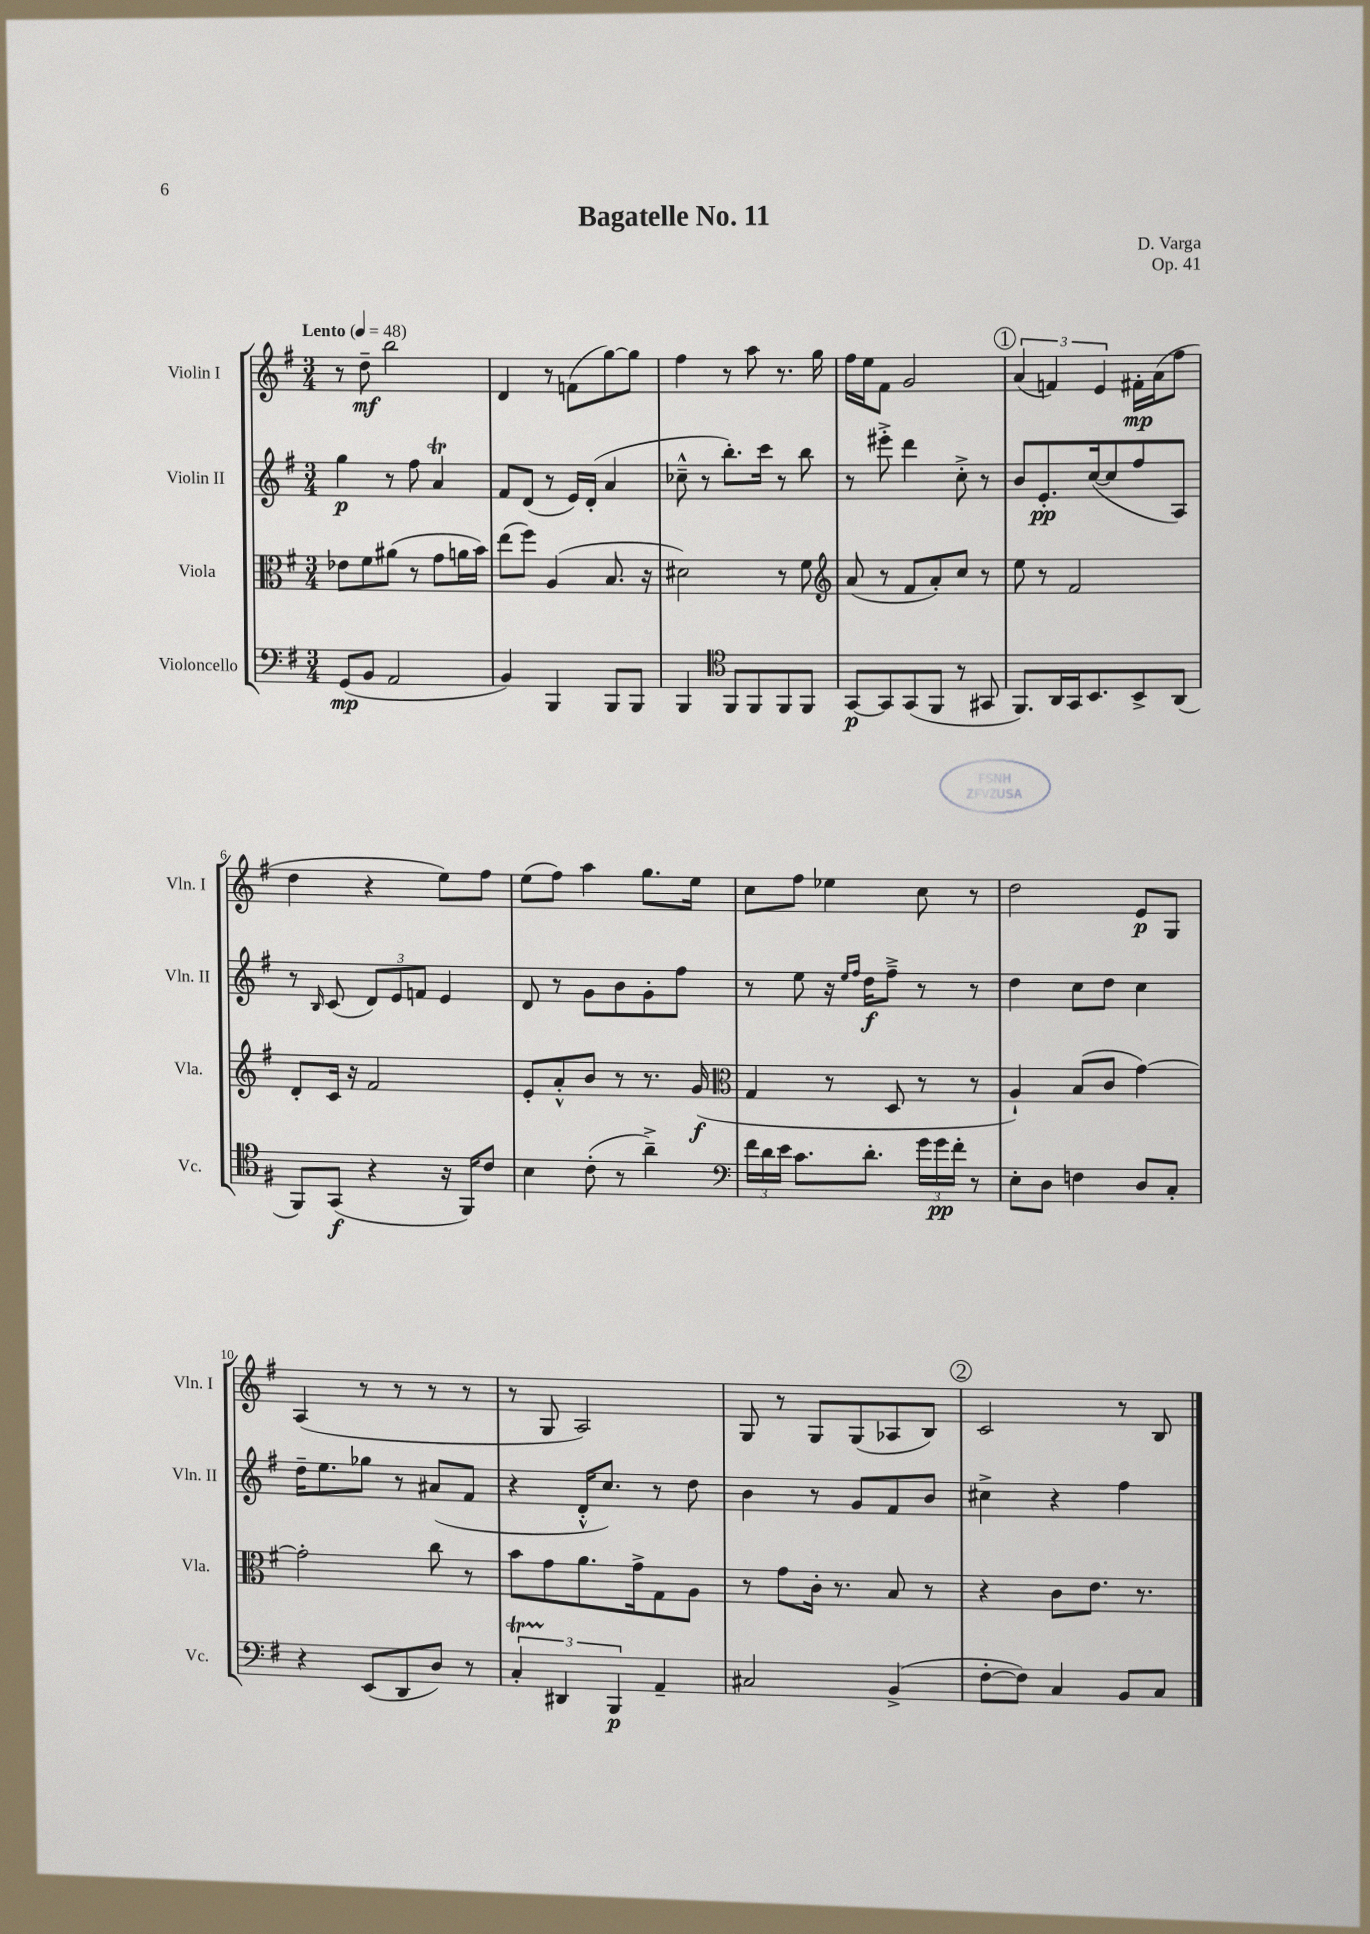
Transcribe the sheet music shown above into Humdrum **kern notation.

**kern	**kern	**kern	**kern
*staff4	*staff3	*staff2	*staff1
*clefF4	*clefC3	*clefG2	*clefG2
*k[f#]	*k[f#]	*k[f#]	*k[f#]
*M3/4	*M3/4	*M3/4	*M3/4
*MM48	*MM48	*MM48	*MM48
(8GG	8e-	4gg	8r
8BB	8f#	.	8dd~
2AA	(8a#	8r	2bb
.	8r	8ff#	.
.	8g	4a	.
.	16a	.	.
.	16b)	.	.
=	=	=	=
4BB)	(8ee	8f#	4d
.	8ff#)	(8d	.
4BBB	(4A	8r	8r
.	.	16e)	(8f
.	.	(16d'	.
8BBB	8.B	4a	[8gg)
8BBB	.	.	8gg]
.	16r	.	.
=	=	=	=
4BBB	2d#)	8cc-~^^	4ff#
.	.	8r	.
*clefC4	*	*	*
8FF#	.	8.bb')	8r
8FF#	.	.	8aa
.	.	16ccc	.
8FF#	8r	8r	8.r
8FF#	8f#	8bb	.
.	.	.	16gg
=	=	=	=
*	*clefG2	*	*
[8GG	(8a	8r	16ff#
.	.	.	16ee
8GG]	8r	8eee#'^	8f#
(8GG	8f#	4ddd	2g
8FF#	8a')	.	.
8r	8cc	8cc'^	.
8GG#	8r	8r	.
=	=	=	=
8.FF#)	8ee	8b	(6a
.	8r	8.e'	.
.	.	.	6f)
16AA	.	.	.
16GG	2f#	.	.
8.BB	.	([16cc	.
.	.	.	6e
.	.	8cc]	.
8BB^	.	8ff#	16f#'
.	.	.	(16a
(8AA	.	8A)	8ff#
=	=	=	=
8FF#)	8d'	8r	4dd
.	.	16qqB	.
(8GG	16c	(8c	.
.	16r	.	.
4r	2f#	12d)	4r
.	.	12e	.
.	.	12f	.
16r	.	4e	8ee)
16FF#)	.	.	.
8c	.	.	8ff#
=	=	=	=
4B	8e'	8d	(8ee
.	8a'^^	8r	8ff#)
(8c'	8b	8g	4aa
8r	8r	8b	.
4a~^)	8.r	8g'	8.gg
.	.	8ff#	.
.	(16g	.	16ee
=	=	=	=
*clefF4	*clefC3	*	*
24f#	4G	8r	8cc
24d	.	.	.
24e	.	.	.
8.c	.	8ee	8ff#
.	8r	16r	4ee-
.	.	16qqee	.
.	.	16qqff#	.
8.d'	.	16dd	.
.	8D	8ff#~^	.
24g	8r	8r	8cc
24g	.	.	.
24f#'	.	.	.
8r	8r	8r	8r
=	=	=	=
8E'	4A`)	4dd	2dd
8D	.	.	.
4F	(8B	8cc	.
.	8c	8dd	.
8D	[4g)	4cc	8e
8C'	.	.	8G
=	=	=	=
4r	2g']	16dd~	(4A
.	.	8.ee	.
(8EE	.	8gg-	8r
8DD	.	8r	8r
8D)	8cc	(8a#	8r
8r	8r	8f#	8r
=	=	=	=
6C'	8b	4r	8r
.	8g	.	8G
6DD#	.	.	.
.	8.a	16d'^^	2A)
.	.	8.cc)	.
6BBB	.	.	.
.	16g^	.	.
4AA~	8G	8r	.
.	8A	8dd	.
=	=	=	=
2C#	8r	4b	8G
.	8g	.	8r
.	16c'	8r	8G
.	8.r	.	.
.	.	8g	(8G
(4BB^	8B	8f#	8A-
.	8r	8b	8B)
=	=	=	=
[8F#'	4r	4cc#^	2c
8F#])	.	.	.
4C	8c	4r	.
.	8.e	.	.
8BB	.	4ff#	8r
.	8.r	.	.
8C	.	.	8B
==	==	==	==
*-	*-	*-	*-
